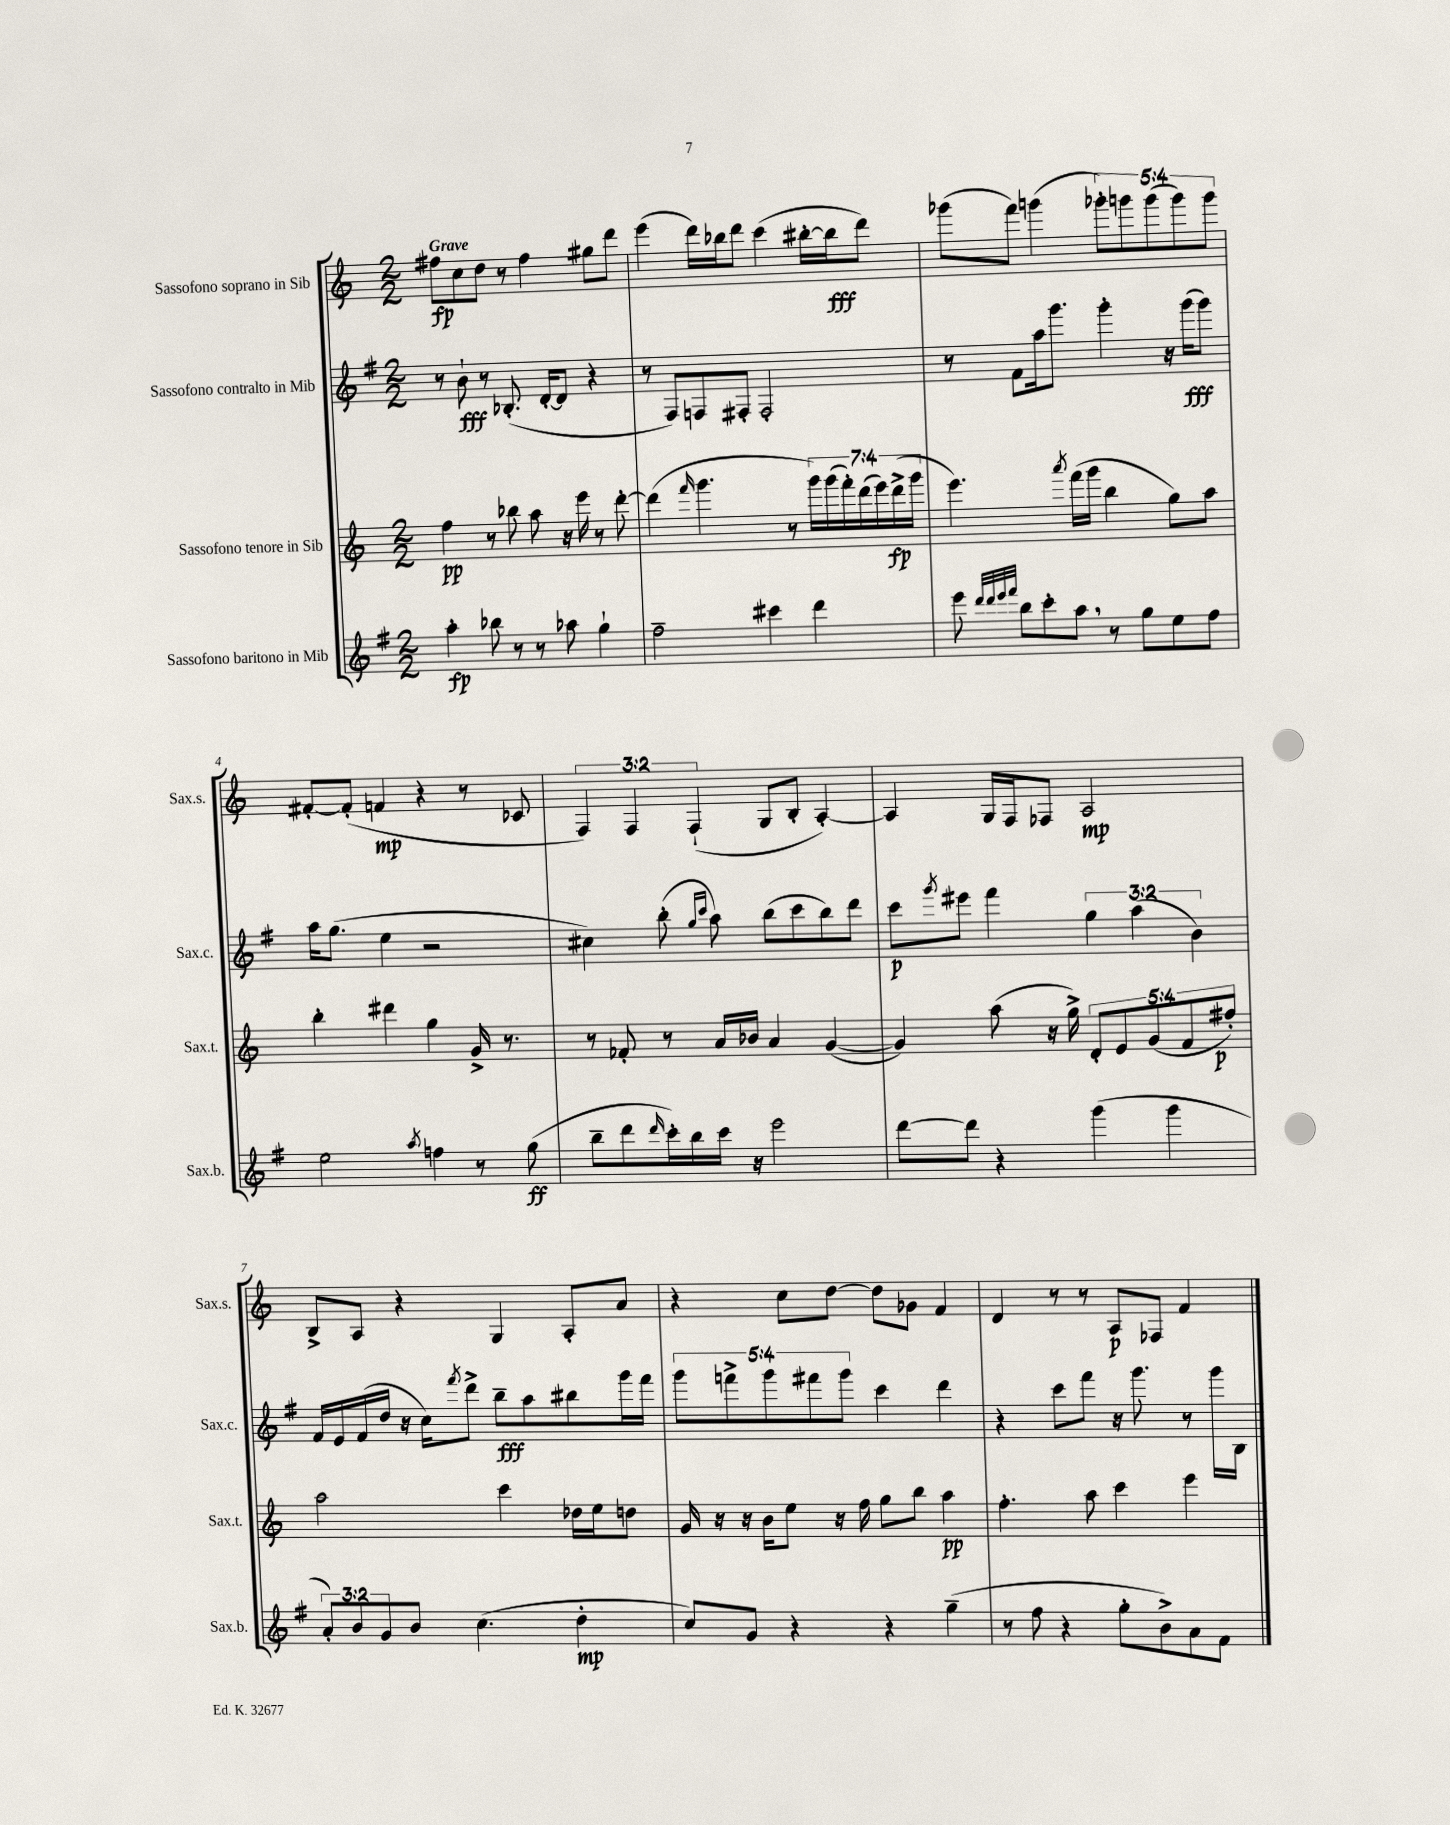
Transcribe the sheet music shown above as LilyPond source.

<<
\new StaffGroup <<
\new Staff = "s0" \with { instrumentName = "Sassofono soprano in Sib" shortInstrumentName = "Sax.s." } {
    \clef treble \key c \major \numericTimeSignature \time 2/2 \override Staff.TupletNumber.text = #tuplet-number::calc-fraction-text \tempo "Grave"
    fis''8\fp c''8 d''8 r8 fis''4 gis''8 d'''8 |
    e'''4( d'''16) bes''16 d'''8 c'''4( bis''16~-. bis''16\fff d'''8) |
    ges'''8( f'''8) g'''4( \tuplet 5/4 { ges'''8-.) g'''8 g'''8( g'''8) g'''8 } |
    fis'8~-. fis'8-.( f'4\mp r4 r8 ces'8 |
    \tuplet 3/2 { f4) f4 f4-!( } g8 b8-. a4~-.) |
    a4 g16 f16 fes8 a2\mp |
    b8-> a8 r4 g4 a8-. a'8 |
    r4 c''8 d''8~ d''8 ges'8 f'4 |
    d'4 r8 r8 a8\p fes8 f'4 \bar "|." |
}
\new Staff = "s1" \with { instrumentName = "Sassofono contralto in Mib" shortInstrumentName = "Sax.c." } {
    \clef treble \key g \major \numericTimeSignature \time 2/2 \override Staff.TupletNumber.text = #tuplet-number::calc-fraction-text
    r8 b'8-!\fff r8 bes8.-.( d'16~-. d'8 r4 |
    r8 fis8) f8 fis8-. fis2-. |
    r8 fis'8 a''16 g'''8. g'''4-. r16 g'''16\fff( g'''8) |
    a''16 g''8.( e''4 r2 |
    cis''4) b''8-.( \grace { g''16 c'''16 } a''8) b''8( c'''8 b''8) d'''8 |
    c'''8\p \acciaccatura { g'''8 } eis'''8 fis'''4 \tuplet 3/2 { g''4 a''4( b'4) } |
    fis'16 e'16 fis'16( d''16 r16 c''16) \acciaccatura { fis'''8 } d'''8-> b''8--\fff a''8 bis''8 g'''16 fis'''16 |
    \tuplet 5/4 { g'''8 f'''8-> g'''8 fis'''8 g'''8 } c'''4 d'''4 |
    r4 c'''8 fis'''8 r16 g'''8. r8 g'''16 b16 \bar "|." |
}
\new Staff = "s2" \with { instrumentName = "Sassofono tenore in Sib" shortInstrumentName = "Sax.t." } {
    \clef treble \key c \major \numericTimeSignature \time 2/2 \override Staff.TupletNumber.text = #tuplet-number::calc-fraction-text
    f''4\pp r8 bes''8 a''8 r16 e'''16 r8 d'''8~-. |
    d'''4( \grace { f'''16 } g'''4. r8 \tuplet 7/4 { g'''16) g'''16( f'''16-.) d'''16( e'''16) d'''16->\fp( g'''16 } |
    e'''4.) \acciaccatura { a'''8 } f'''16( g'''16 b''4 g''8) a''8 |
    b''4-. dis'''4 g''4 g'16-> r8. |
    r8 fes'8-. r8 a'16 bes'16 a'4 g'4~( |
    g'4) a''8( r16 g''16->) \tuplet 5/4 { d'8-. e'8 g'8( f'8 fis''8-.\p) } |
    a''2 c'''4 des''16 e''16 d''8 |
    g'16 r16 r16 b'16 e''8 r16 f''16 g''8 b''8 a''4\pp |
    f''4.-. a''8 c'''4 e'''4 \bar "|." |
}
\new Staff = "s3" \with { instrumentName = "Sassofono baritono in Mib" shortInstrumentName = "Sax.b." } {
    \clef treble \key g \major \numericTimeSignature \time 2/2 \override Staff.TupletNumber.text = #tuplet-number::calc-fraction-text
    a''4-.\fp bes''8 r8 r8 aes''8 g''4-! |
    fis''2-- cis'''4 d'''4 |
    e'''8 \grace { d'''32 d'''32 e'''32 fis'''32 } b''8 c'''8-. a''8 \breathe r8 g''8 e''8 fis''8 |
    e''2 \acciaccatura { a''8 } f''4 r8 g''8\ff( |
    b''8-- d'''8 \grace { d'''16 } c'''16-.) b''16 c'''16 r16 e'''2 |
    d'''8~ d'''8 r4 g'''4( g'''4 |
    \tuplet 3/2 { a'8-.) b'8 g'8 } b'8 c''4.( d''4-.\mp |
    c''8) g'8 r4 r4 g''4--( |
    r8 fis''8 r4 g''8-. b'8->) a'8 fis'8 \bar "|." |
}
>>
>>
